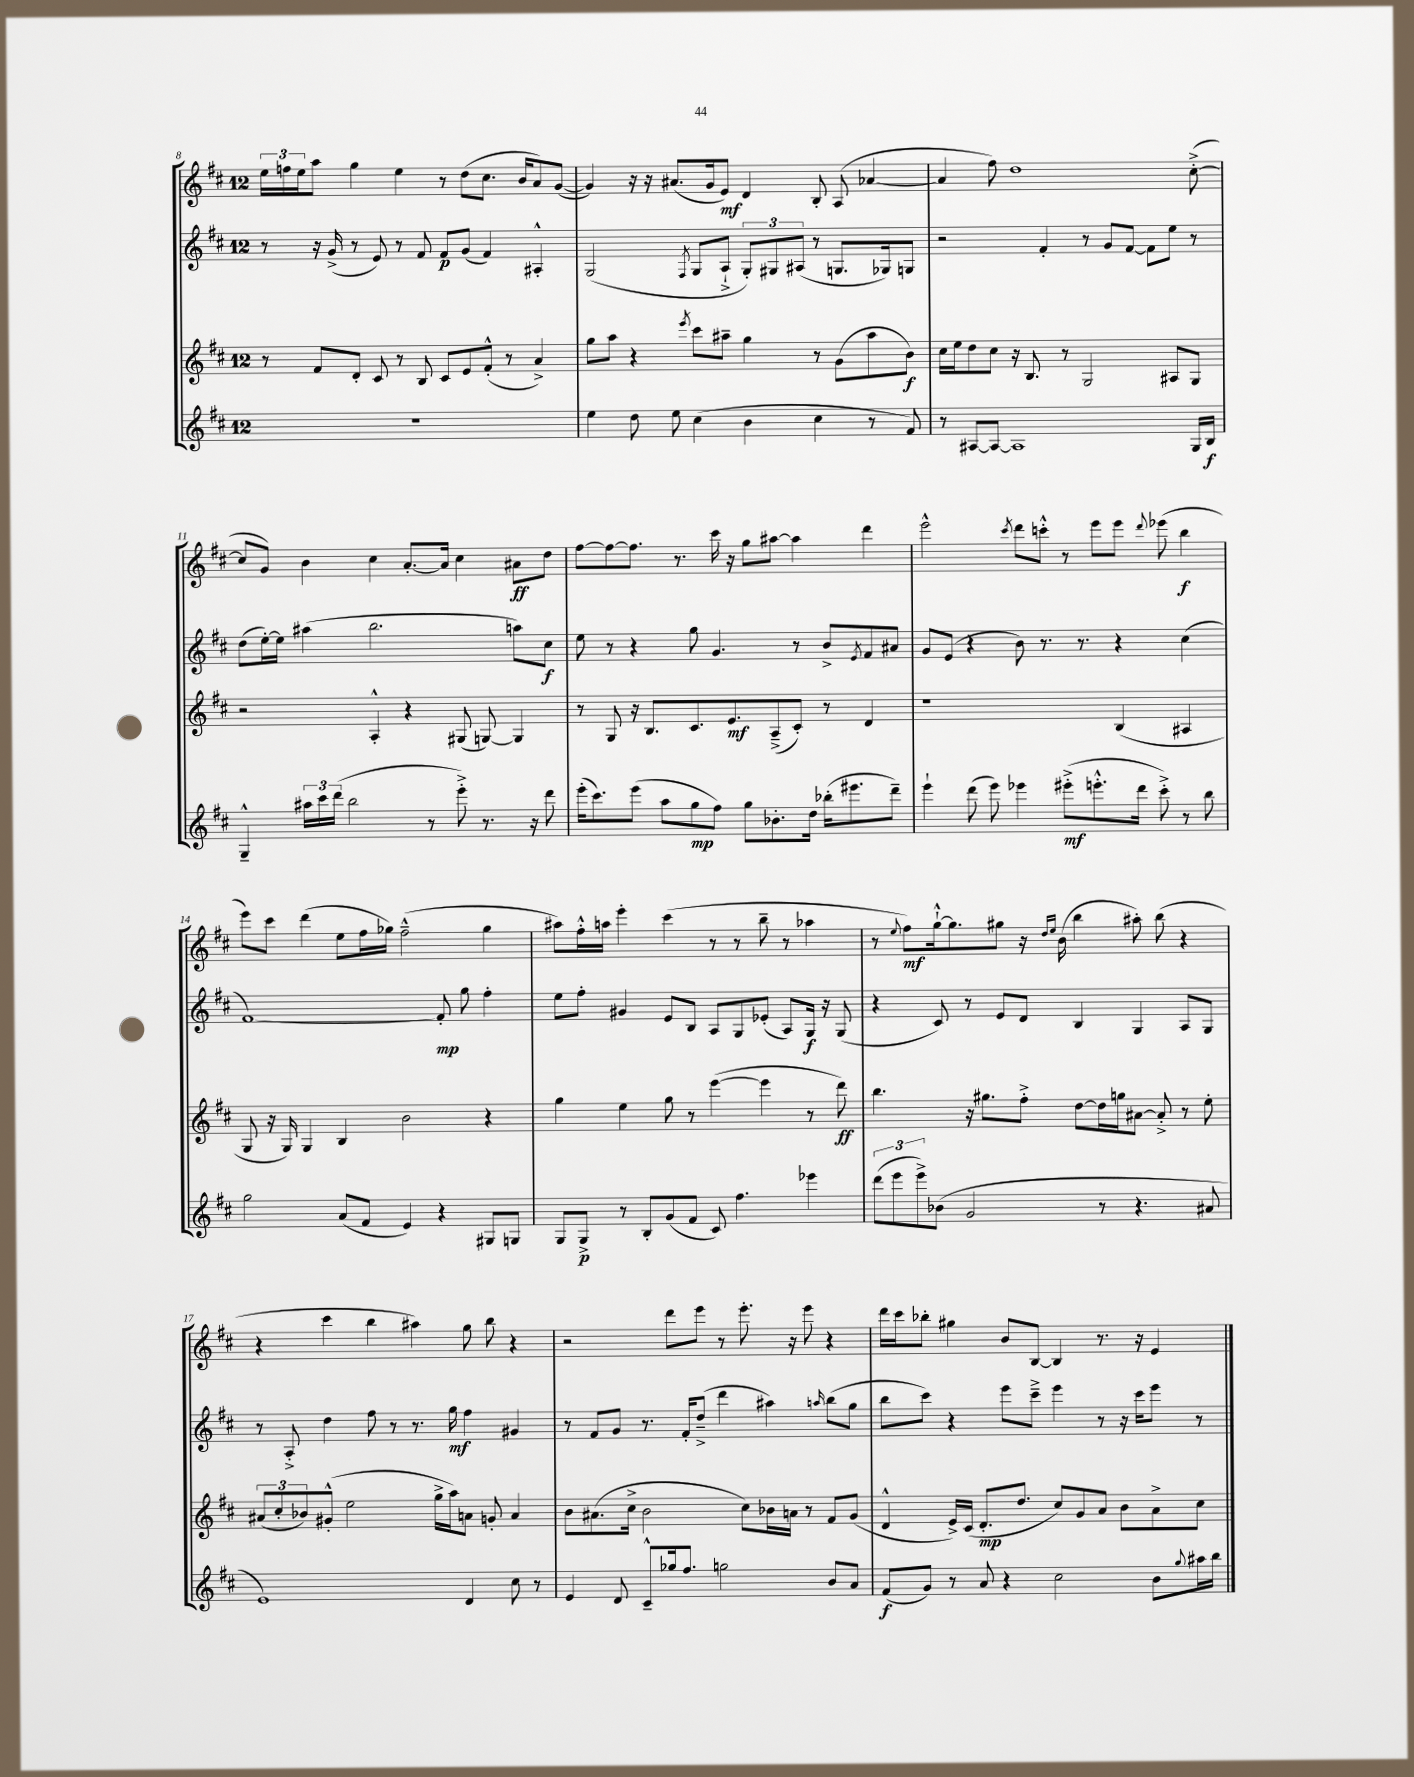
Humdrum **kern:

**kern	**kern	**kern	**kern
*staff4	*staff3	*staff2	*staff1
*clefG2	*clefG2	*clefG2	*clefG2
*k[f#c#]	*k[f#c#]	*k[f#c#]	*k[f#c#]
*M12/8	*M12/8	*M12/8	*M12/8
1.r	8r	8r	24ee
.	.	.	24ff
.	.	.	24ee
.	8f#	16r	8aa
.	.	(16g^	.
.	8d'	8r	4gg
.	8c#	8e)	.
.	8r	8r	4ee
.	8B	8f#	.
.	8c#	8f#	8r
.	8e	(8g	(8dd
.	(8f#'^^	4f#)	8.cc#
.	8r	.	.
.	.	.	16b
.	4a^)	4A#'^^	8a)
.	.	.	([8g
=	=	=	=
4ee	8gg	(2G	4g])
.	8aa	.	.
8dd	4r	.	16r
.	.	.	16r
8ee	.	.	(8.a#
.	8qeee	8qF#	.
(4cc#	8ccc#	8G	.
.	.	.	16g
.	8aa#~	8A`^	8e)
4b	4gg	12G')	4d
.	.	12G#	.
.	.	(12A#	.
4cc#	8r	8r	8B'
.	(8g	8.G	(8A
8r	8aa#	.	[4a-
.	.	16G-)	.
8f#)	8b)	8G	.
=	=	=	=
8r	16cc#	2r	4a-]
.	16ee	.	.
[8A#	8dd	.	.
8A#_	8cc#	.	8ff#)
1A#]	16r	.	1dd
.	8.B	.	.
.	.	4f#'	.
.	8r	.	.
.	2G	8r	.
.	.	8g	.
.	.	[8f#	.
.	.	8f#]	.
.	8A#	8ee	.
16G	8G	8r	([8cc#'^
16B	.	.	.
=	=	=	=
4G~^^	2r	(8dd	8cc#]
.	.	[16ee')	8g)
.	.	16ee]	.
24aa#	.	(4aa#	4b
24ccc#	.	.	.
(24ddd	.	.	.
2bb	.	.	.
.	4A'^^	2.bb	4cc#
.	4r	.	[8.a'
8r	.	.	.
.	.	.	16a]
8eee'^)	(8G#	.	4cc#
8.r	[8G)	.	.
.	4G]	8aa)	8a#
16r	.	.	.
8ddd	.	8cc#	8dd
=	=	=	=
(16eee'	8r	8ee	[8ff#
8.ccc#)	.	.	.
.	8G	8r	8ff#_
(8eee	16r	4r	8.ff#]
.	8.B	.	.
8aa	.	.	.
.	.	.	8.r
8gg	8.c#	8gg	.
8ff#)	.	4.g	16ccc#
.	8.e	.	16r
8gg	.	.	8gg
8.b-'	(8A~^	.	[8aa#
.	8c#')	8r	4aa#]
16dd	.	.	.
(16bb-'	8r	8b^	.
8.eee#	.	.	.
.	.	8qe	.
.	4d	8f#	4ddd
8ddd~)	.	8a#	.
=	=	=	=
4eee`	1r	8g	2eee^^
.	.	(8e	.
(8ddd	.	4r	.
8eee)	.	.	.
.	.	.	8qccc#
4eee-	.	8b)	8ddd
.	.	8.r	8ccc'^^
(8eee#'^	.	.	8r
.	.	8.r	.
8.eee'^^	.	.	8eee
.	(4B	4r	8eee
16ddd	.	.	.
.	.	.	8qqddd
8ccc#'^)	.	.	(8eee-
8r	4A#	(4cc#	4bb
8bb	.	.	.
=	=	=	=
2gg	8G	[1f#)	8eee)
.	16r	.	8ccc#
.	16G)	.	.
.	4G	.	(4ddd
(8a	4B	.	8ee
8f#	.	.	16ff#
.	.	.	16gg-)
4e)	2b	.	(2ff#~^^
4r	.	8f#']	.
.	.	8gg	.
8G#	4r	4ff#'	4gg-
8G	.	.	.
=	=	=	=
8G	4gg	8ee	8aa#)
8G^	.	8ff#'	16ff#'^^
.	.	.	16aa
8r	4ee	4g#	4eee'
8B'	.	.	.
(8g	8gg	8e	(4ccc#
8f#	8r	8B	.
8c#)	([4eee	8A	8r
4.ff#	.	8G	8r
.	4eee]	(8e-'	8bb~
.	.	8A)	8r
4eee-	8r	16G	4aa-
.	.	16r	.
.	8ddd)	(8G	.
=	=	=	=
(12ddd	4.bb	4r	8r
12eee	.	.	.
.	.	.	8qqee
.	.	.	8ff#)
12eee^)	.	.	.
(8b-	.	8c#)	[16gg`^^
.	.	.	8.gg]
2g	16r	8r	.
.	8.gg#	.	.
.	.	8e	8gg#
.	8ff#'^	8d	16r
.	.	.	16qqdd
.	.	.	16qqee
.	.	.	(16b
.	[8dd	4B	4bb
8r	16dd]	.	.
.	16gg	.	.
4.r	[8a#	4G	8aa#')
.	8a#'^]	.	(8bb
.	8r	8A	4r
8a#	8ee'	8G	.
=	=	=	=
1e)	(12a#	8r	4r
.	12cc#'	.	.
.	.	8A'^	.
.	12b-)	.	.
.	(8g#'^^	4dd	4ccc#
.	2ee	.	.
.	.	8ff#	4bb
.	.	8r	.
.	.	8.r	4aa#)
.	16gg^	.	.
.	16aa)	16gg	.
4d	8a	4ff#	8gg
.	8g'	.	8bb
8cc#	4a	4g#	4r
8r	.	.	.
=	=	=	=
4e	8b	8r	2r
.	(8.a#	8f#	.
8d	.	8g	.
.	16cc#^	.	.
8c#~^^	2b	8.r	.
16gg-	.	.	8ddd
8.ff#	.	16f#'	.
.	.	(8dd~^	8eee
2gg	.	4ddd	8r
.	8cc#)	.	8.eee'
.	16b-	4aa#)	.
.	16a	.	16r
.	8r	.	8eee
.	.	16qqaa	.
8b	8f#	(8bb	4r
8a	(8g	8gg	.
=	=	=	=
(8f#	4d^^	8bb	16ddd
.	.	.	16ccc#
8g)	.	8ccc#)	8bb-'
8r	16e^)	4r	4gg#
.	(16c#	.	.
8a	8.d'	.	.
4r	.	8eee	8b
.	8.dd	.	.
.	.	8ccc#~^	[8B
2cc#	8cc#)	4eee	4B]
.	8g	.	.
.	8a	8r	8.r
.	8b	16r	.
.	.	16ccc#	16r
8b	8a^	8eee	4e
8qqgg	.	.	.
16aa#	8cc#	8r	.
16bb	.	.	.
==	==	==	==
*-	*-	*-	*-
